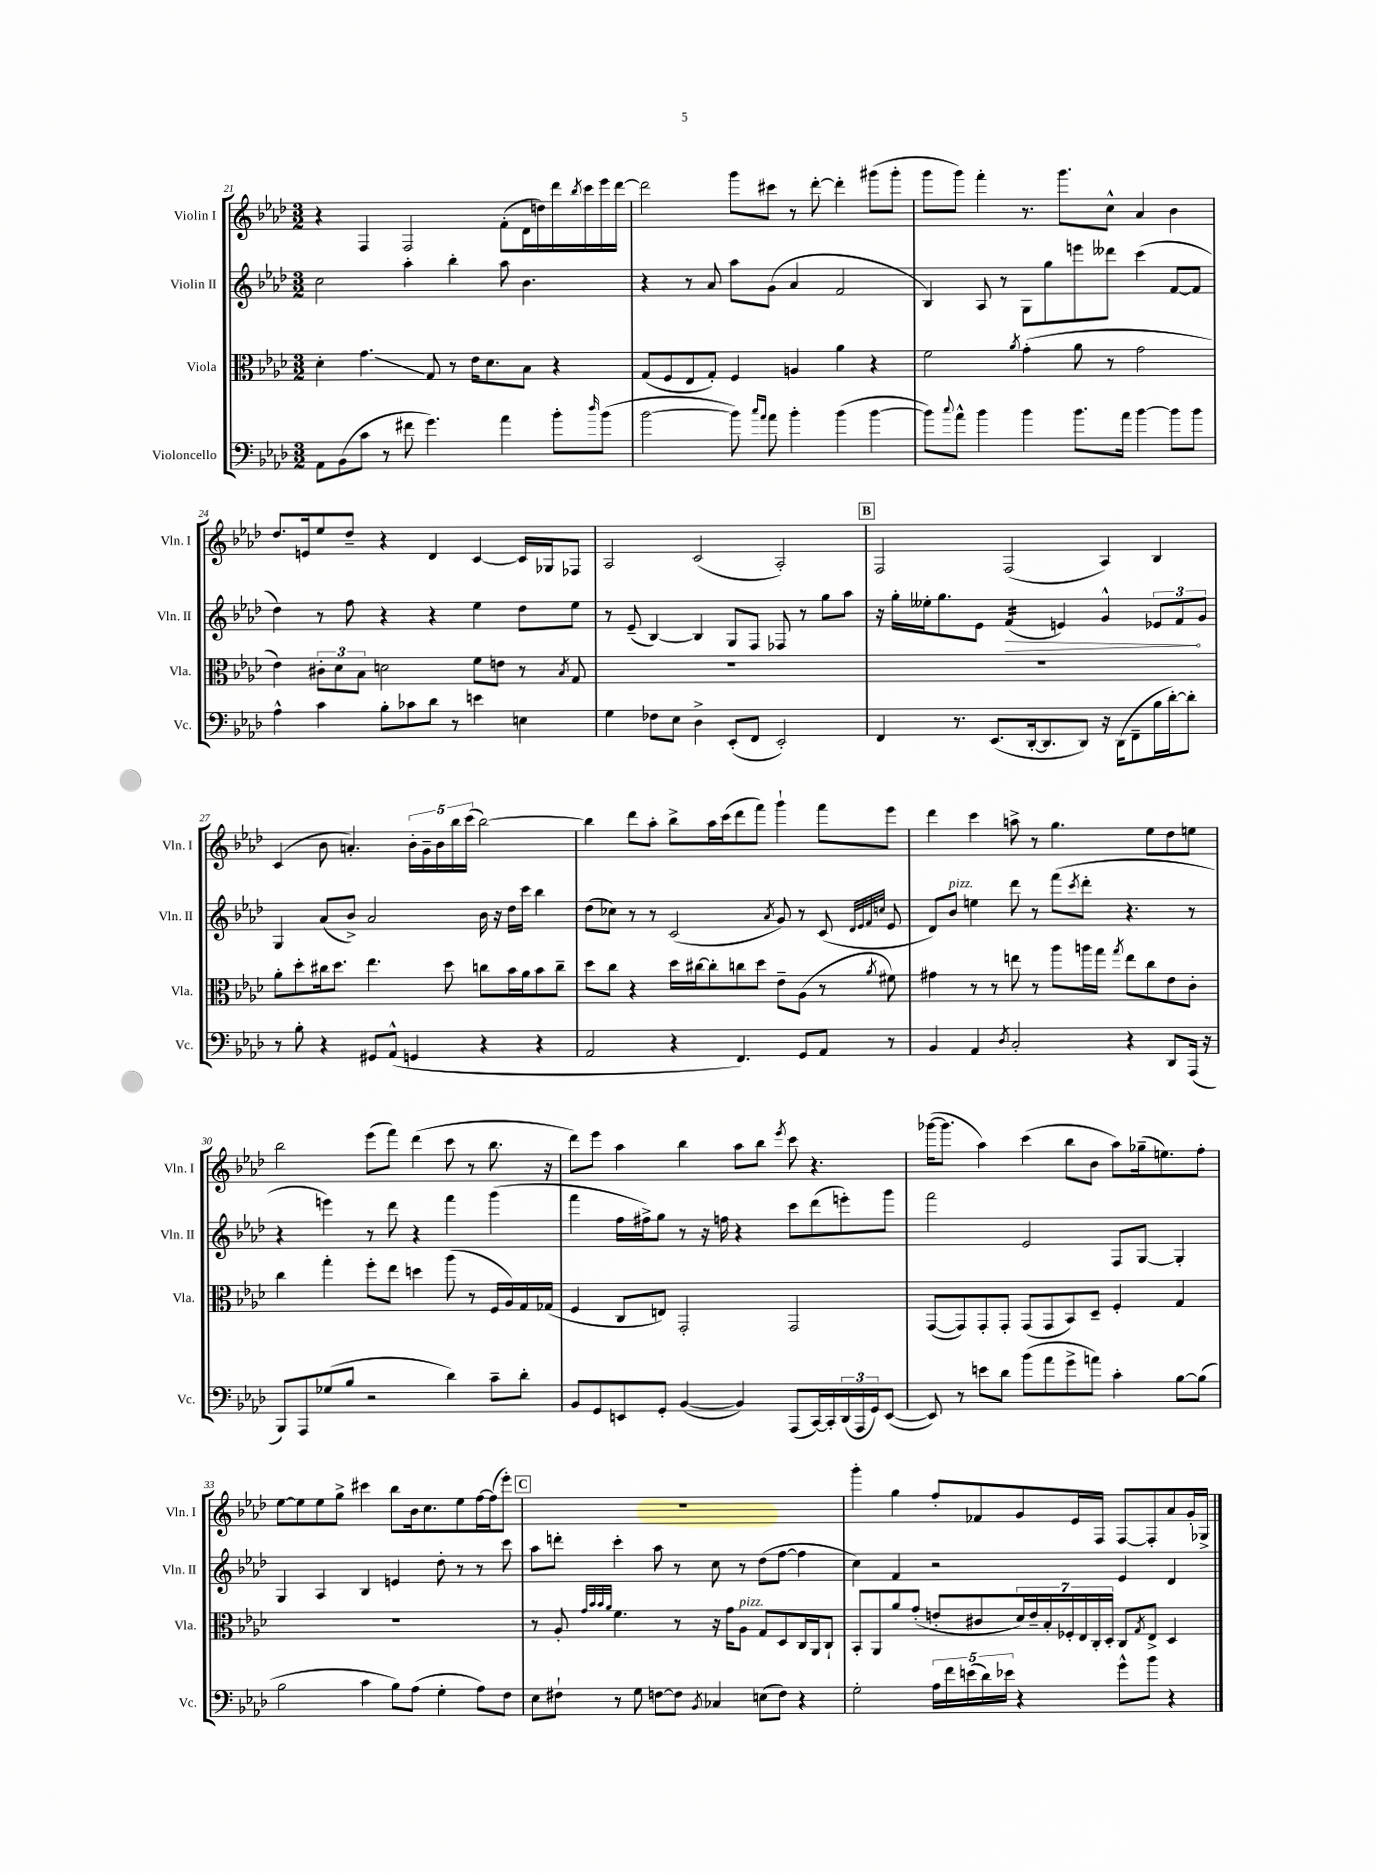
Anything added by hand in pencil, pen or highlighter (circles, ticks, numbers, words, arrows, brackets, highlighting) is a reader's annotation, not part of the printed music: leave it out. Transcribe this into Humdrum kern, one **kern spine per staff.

**kern	**kern	**kern	**kern
*staff4	*staff3	*staff2	*staff1
*clefF4	*clefC3	*clefG2	*clefG2
*k[b-e-a-d-]	*k[b-e-a-d-]	*k[b-e-a-d-]	*k[b-e-a-d-]
*M3/2	*M3/2	*M3/2	*M3/2
8AA-	4d-'	2cc	4r
(8BB-	.	.	.
8c	4.g	.	4F
8r	.	.	.
8f#	.	4aa-'	2F
4.g)	8G	.	.
.	8r	4bb-'	.
.	16e-	.	.
.	8.d-	.	.
4a-	.	8aa-	(8f'
.	8B-	4.b-	16d-
.	.	.	16dd)
8b-'	4r	.	16ddd-
.	.	.	8qbb-
.	.	.	16ccc
16qqdd-	.	.	.
(8b-	.	.	16eee-
.	.	.	[16ddd-
=	=	=	=
[2b-	(8G	4r	2ddd-]
.	8F	.	.
.	8E-	8r	.
.	8G')	8a-	.
8b-])	4F	8aa-	8ggg
16qqcc	.	.	.
16qqa-	.	.	.
8a-	.	(8g	8ccc#
4b-'	4A	4a-	8r
.	.	.	[8ddd-'
(4b-	4a-	2f	4ddd-']
[4b-	4r	.	(8ggg#
.	.	.	8ggg#'
=	=	=	=
8b-])	2f	4B-)	8ggg
8qqcc	.	.	.
8a-^^	.	.	8ggg)
4b-	.	8A-	4fff'
.	.	8r	.
.	8qa-	.	.
4b-	(4g'	8G	8.r
.	.	8gg	.
.	.	.	8.ggg
8.b-	8a-	8eee	.
.	8r	8ddd--	8cc^^
16a-	.	.	.
[4b-	2g	(4ccc	4a-
8b-]	.	[8f	4b-
8b-	.	8f]	.
=	=	=	=
4A-^^	4e-)	4dd-)	8.dd-
.	.	.	16e
4c	12c#'	8r	8ee-
.	12d-	.	.
.	.	8ff	8dd-~
.	12B-	.	.
8B-'	2d	4r	4r
8c-	.	.	.
8d-	.	4r	4d-
8r	.	.	.
4e	8f	4ee-	[4c
.	8e	.	.
4E	8r	8dd-	16c]
.	.	.	16G-
.	8qB-	.	.
.	8G	8ee-	8F-
=	=	=	=
4G	1.r	8r	2A-
.	.	(8e-~	.
8F-	.	[4B-)	.
8E-	.	.	.
4D-^	.	4B-]	(2c
(8EE-'	.	8G	.
8FF	.	8F	.
2EE-')	.	8F-	2A-')
.	.	8r	.
.	.	8gg	.
.	.	8aa-	.
=	=	=	=
4FF	1.r	16r	2F
.	.	16gg'	.
.	.	16ee--'	.
.	.	8.gg	.
8.r	.	.	.
.	.	8e-	.
(8.EE-	.	.	.
.	.	(4f	(2F
[16DD-'	.	.	.
8.DD-]	.	.	.
.	.	4e)	.
8DD-)	.	.	.
16r	.	4g^^	4A-)
(16DD-	.	.	.
8FF~	.	.	.
16B-	.	12e-	4B-
[16d-')	.	.	.
.	.	12f	.
8d-']	.	.	.
.	.	12g	.
=	=	=	=
8r	8a-'	4G	(4c
8B-'	8dd-'	.	.
4r	16cc#	(8a-	8b-
.	8.dd-	.	.
.	.	8b-^)	4.a')
8GG#	4.ee-	2a-	.
(8AA-^^	.	.	.
4GG	.	.	20b-'
.	.	.	20g~
.	.	.	20b-
.	8dd-	.	.
.	.	.	20bb-
.	.	.	(20ccc
4r	8cc	16b-	[2bb-)
.	.	16r	.
.	16b-	16dd-	.
.	16a-	16ccc	.
4r	8b-	4bb-	.
.	8cc~	.	.
=	=	=	=
2AA-	8dd-	(8dd-	4bb-]
.	8cc	8cc-)	.
.	4r	8r	8ddd-
.	.	8r	8aa-'
4r	16dd-	(2c	8bb-^
.	[16cc#	.	.
.	8cc#']	.	16aa-
.	.	.	(16ccc
4.FF)	8cc	.	8ddd-
.	8dd-	.	8fff)
.	.	8qa-	.
.	8e-~	8g)	4ggg`
8GG	(8A-	8r	.
8AA-	8r	(8c	8fff
.	.	32qqd-	.
.	.	32qqe-	.
.	.	32qqf	.
.	8qa-	32qqcc	.
8r	8f#)	8e-	8eee-
=	=	=	=
4BB-	4g#	8d-)	4ddd-
.	.	8b-	.
4AA-	8r	4ee	4ccc
.	8r	.	.
8qD-	.	.	.
2C'	8ee	8ddd-	8aa^
.	8r	8r	8r
.	8aa-	(8fff	4.gg
.	.	8qccc	.
.	16aa	8ddd-'	.
.	16gg	.	.
.	8qgg	.	.
4r	8ee	4.r	.
.	8cc	.	8ee-
8DD-	8e-	.	8dd-
(16AAA-	8c'	8r	8ee
16r	.	.	.
=	=	=	=
8BBB-)	4cc	4r	2bb-
8AAA-	.	.	.
(8G-	4gg'	4eee)	.
8B-	.	.	.
2r	8ff'	8r	(8eee-
.	8ee-	8ddd-	8fff)
.	4dd	4r	(4ddd-
4d-)	(8aa-	4fff	8ccc
.	8r	.	8r
8c~	16F	(4ggg	8.bb-
.	16A-)	.	.
8d-'	16G	.	.
.	(16G-	.	16r
=	=	=	=
8BB-	4F	4fff	8ddd-)
8GG	.	.	8eee-
8EE	8C	16ff	4aa-
.	.	16ff#^)	.
8GG'	8E)	8gg	.
([4BB-	2GG'	8r	4bb-
.	.	16r	.
.	.	16ff	.
4BB-])	.	4r	8aa-
.	.	.	8bb-
.	.	.	8qeee-
(8AAA-	2GG	8ccc	8ccc
[16CC)	.	(8ddd-	4.r
16CC']	.	.	.
(24DD-	.	8eee')	.
24AAA-	.	.	.
24GG)	.	.	.
([8EE	.	8ggg	.
=	=	=	=
8EE])	([8GG	2fff	([16ggg-
.	.	.	8.ggg-]
8r	8GG])	.	.
8e	8GG'	.	4aa-)
8d-	8GG'	.	.
(8b-	(8GG	2e-	(4ccc
8a-	8GG	.	.
8g^	8BB-)	.	8bb-
8a)	8D-~	.	8b-
4c'	4F'	8F	8aa-)
.	.	[8G	(16gg-~
.	.	.	8.ee)
[8B-	4G	4G']	.
(8B-]	.	.	8ff'
=	=	=	=
2B-	1.r	4G	[8ee-
.	.	.	8ee-]
.	.	4A-	8ee-
.	.	.	8gg^
4c	.	4B-	4ccc#
8B-)	.	4e	8bb-
(8A-	.	.	16b-
.	.	.	8.cc
4G'	.	8dd-'	.
.	.	8r	8ee-
8A-)	.	8r	[16ff
.	.	.	(16ff]
8F	.	8ccc	8eee-')
=	=	=	=
8E-	8r	8aa-	1.r
8F#`	8A-'	8ddd'	.
.	32qqg	.	.
.	32qqb-	.	.
.	32qqb-	.	.
.	32qqa-	.	.
8r	4.f	4ccc'	.
8G	.	.	.
[8F	.	8aa-	.
8F]	8r	8r	.
8qBB-	.	.	.
4C-	16r	8cc	.
.	16g	.	.
.	8A-	8r	.
(8E	8G	(8dd-	.
8F)	8D-	[8ff	.
4r	16C	4ff]	.
.	16AA-	.	.
.	8C`	.	.
=	=	=	=
2G'	8BB-'	4cc)	4ggg'
.	8AA-	.	.
.	8a-	4f	4gg
.	(8g'	.	.
20A-	8e'	2r	8ff'
20f	.	.	.
(20e	.	.	.
.	8c#	.	8f-
20d-)	.	.	.
20e-	.	.	.
4r	28d-)	.	8g
.	28e~	.	.
.	28B-'	.	.
.	28F-'	.	.
.	.	.	16e-
.	28E-	.	.
.	28C'	.	.
.	.	.	16F
.	28D-'	.	.
8g^^	8C	4e-	[8F
.	8qG	.	.
8b-	8E-^	.	8F']
4r	4D-	4d-	8a-
.	.	.	16g'
.	.	.	16G-^
==	==	==	==
*-	*-	*-	*-
